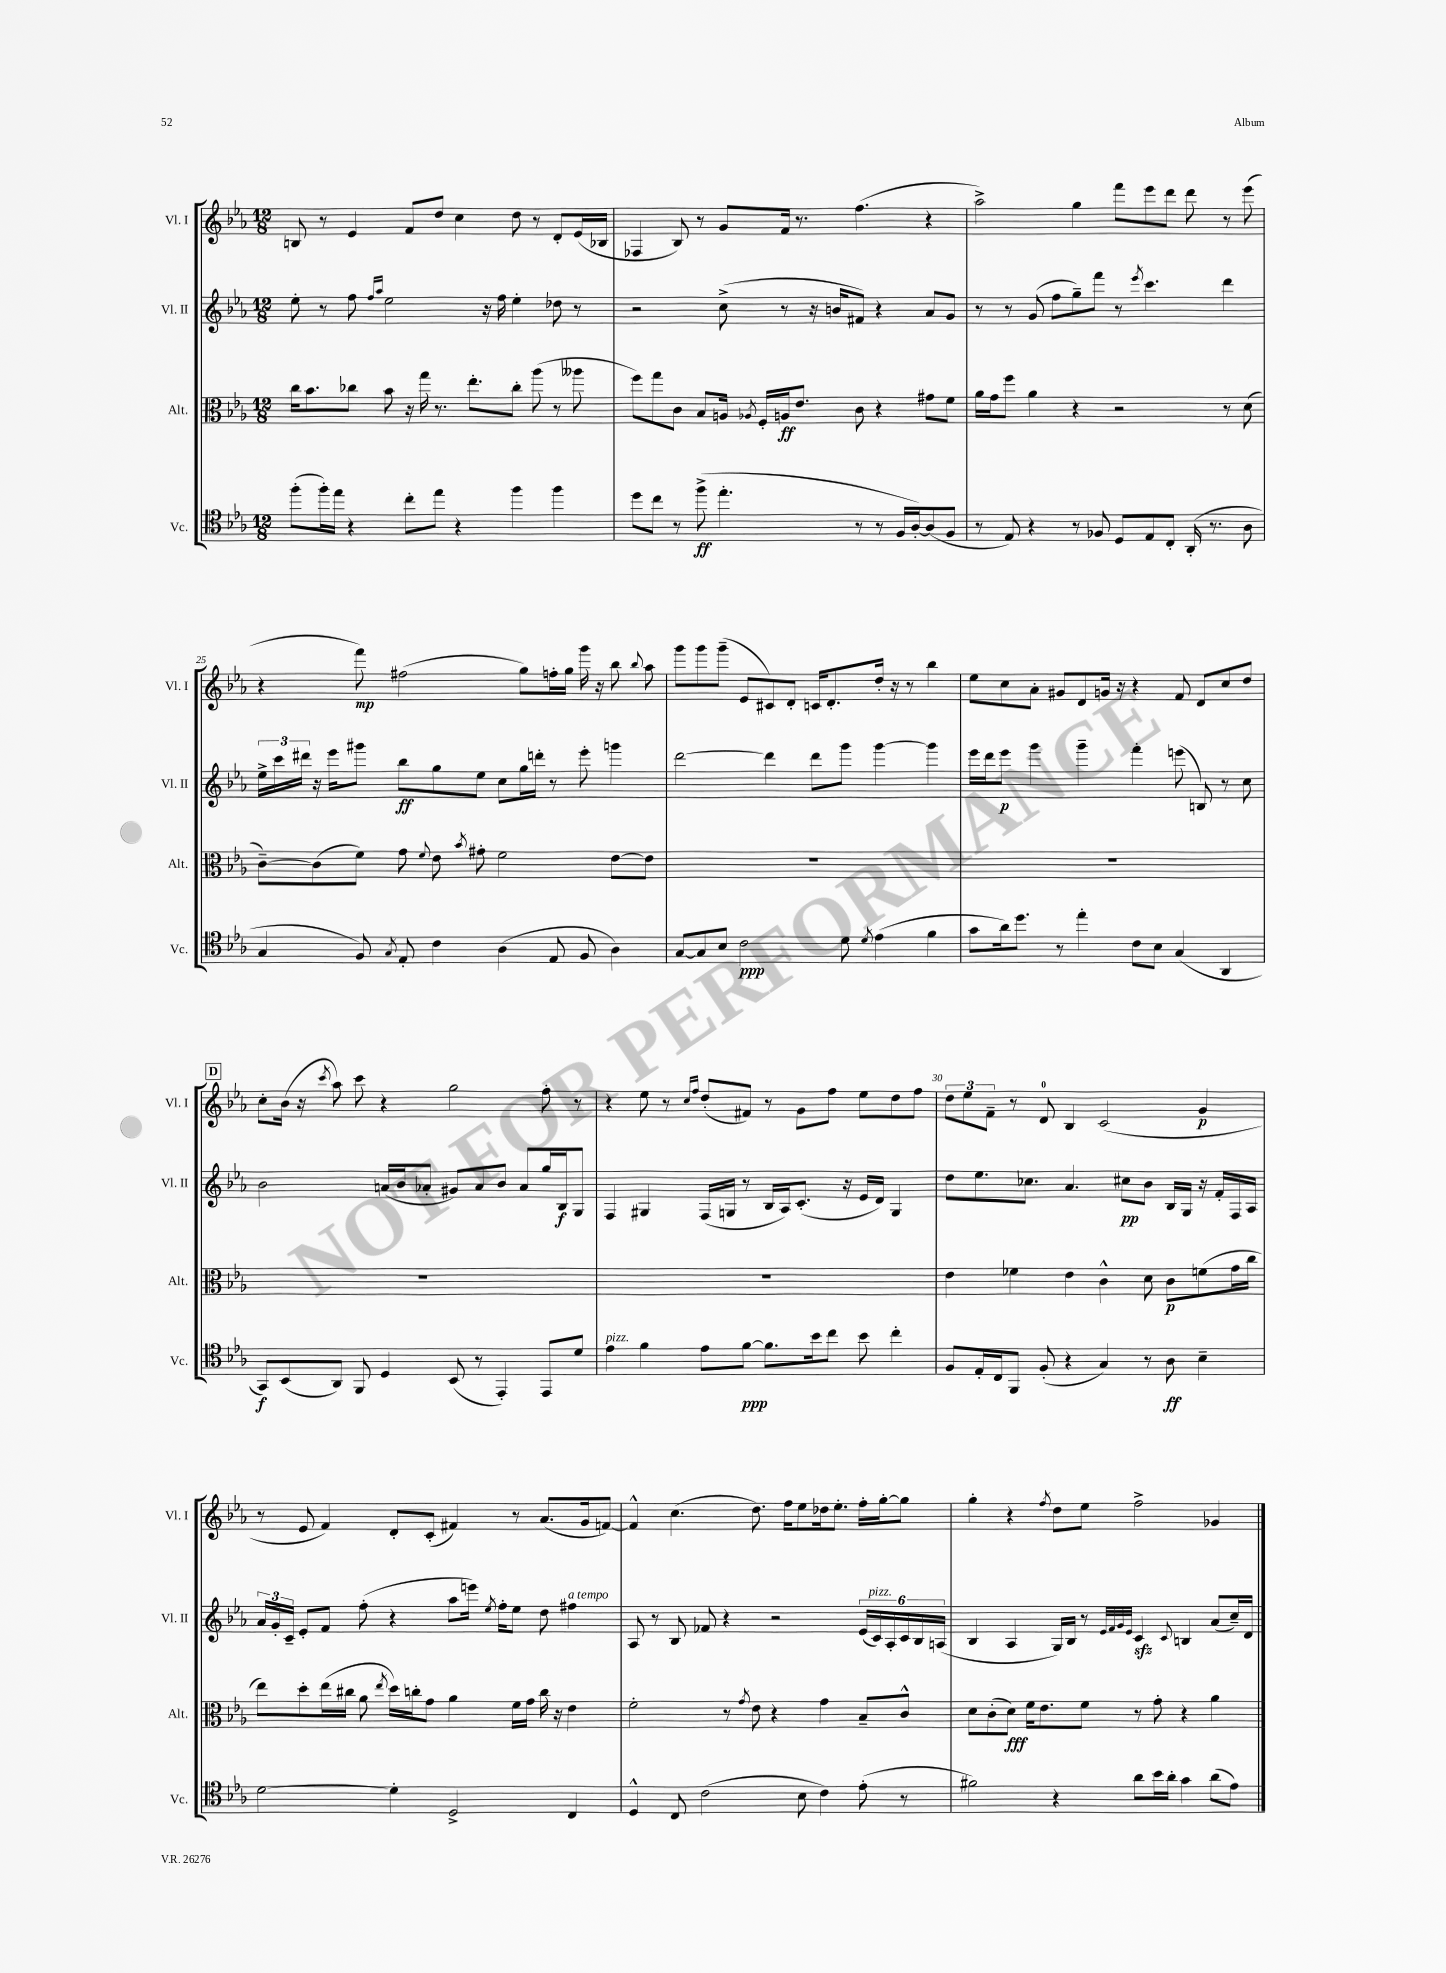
<<
\new StaffGroup <<
\new Staff = "s0" \with { instrumentName = "Vl. I" shortInstrumentName = "Vl. I" } {
    \clef treble \key ees \major \numericTimeSignature \time 12/8
    \autoBeamOff b8 r8 ees'4 f'8[ d''8] c''4 d''8 r8 d'8[-. ees'16( bes16] |
    fes4 bes8) r8 g'8[ f'16] r8. f''4.( r4 |
    aes''2->) g''4 f'''8[ ees'''8 d'''8] d'''8 r8 ees'''8( |
    r4 f'''8\mp) fis''2( g''8[) f''16-. g''16] g'''16 r16 bes''8 \appoggiatura { bes''8 } aes''8 |
    g'''8[ g'''8 g'''8]--( ees'8[ cis'8) d'8]-. c'16[ d'8.-. d''16]-. r16 r8 bes''4 |
    ees''8[ c''8 aes'8]-. gis'8[ d'8 g'16] r16 r4 f'8 d'8[ c''8 d''8] |
    \mark \markup { \box "D" } c''8[-. bes'16]( r16 \acciaccatura { c'''8 } aes''8) c'''8 r4 g''2 f''8-. r8 |
    r4 ees''8 r8 \grace { c''16[ f''16] } d''8[-.( fis'8]) r8 g'8[ f''8] ees''8[ d''8 f''8] |
    \tuplet 3/2 { d''8[ ees''8 f'8]-- } r8 d'8-0 bes4 c'2( g'4\p |
    r8 ees'8 f'4) d'8[-. c'8]-.( fis'4) r8 aes'8.[( g'16 f'8]~) |
    f'4-^ c''4.( d''8.) f''16[ ees''8 des''16 ees''8.]-. f''16[-. g''16~-. g''8] |
    g''4-. r4 \acciaccatura { f''8 } d''8[ ees''8] f''2-> ges'4 \bar "|." |
}
\new Staff = "s1" \with { instrumentName = "Vl. II" shortInstrumentName = "Vl. II" } {
    \clef treble \key ees \major \numericTimeSignature \time 12/8
    \autoBeamOff ees''8-. r8 f''8 \grace { f''16[ aes''16] } ees''2 r16 f''16 ees''4-. des''8 r8 |
    r2 c''8->( r8 r16 b'16[ fis'8]) r4 aes'8[ g'8] |
    r8 r8 g'8( f''8[ g''8--) f'''8] r8 \acciaccatura { ees'''8 } c'''4. d'''4 |
    \tuplet 3/2 { ees''16[-> c'''16 dis'''16] } r16 ees'''16[ gis'''8] bes''8[\ff g''8 ees''8] c''8[ g''16 d'''16]-. r8 ees'''8-. g'''4 |
    d'''2~ d'''4 d'''8[ g'''8] g'''4~ g'''4 |
    ees'''16[ d'''16 ees'''8]\p g'''4 g'''4-- f'''4-. e'''8( b8) r8 c''8 |
    \mark \markup { \box "D" } bes'2 a'16[( bes'16 aes'8]-. gis'8[) aes'8 bes'8] aes'8[ g''16 bes16\f g8] |
    f4 gis4 f16[( g16] r8 bes16[ aes16) c'8.]-.( r16 ees'16[ d'16]) g4 |
    d''8[ ees''8. ces''8.] aes'4. cis''8[\pp bes'8] bes16[ g16] r16 f'16[-. f16 aes16] |
    \tuplet 3/2 { aes'16[ g'16-. c'16]-- } ees'8[-. f'8] f''8-.( r4 aes''8[ e'''16]) \acciaccatura { ees''8 } f''16[-. ees''8] d''8 fis''4^\markup { \italic "a tempo" } |
    aes8 r8 bes8 fes'8 r4 r2 \tuplet 6/4 { ees'16[( c'16^\markup { \italic "pizz." }) aes16-. c'16 bes16 a16]( } |
    bes4 aes4 g16[) bes16] r8 \grace { ees'32[ f'32 g'32 ees'32] } c'4\sfz \appoggiatura { c'8 } b4 aes'8[( c''16--) d'16] \bar "|." |
}
\new Staff = "s2" \with { instrumentName = "Alt." shortInstrumentName = "Alt." } {
    \clef alto \key ees \major \numericTimeSignature \time 12/8
    \autoBeamOff c''16[ bes'8. ces''8] bes'8 r16 g''16 r8. ees''8.[-. ces''8]-. aes''8( r8 aeses''8 |
    f''8[) g''8 c'8] bes8[ a16] \acciaccatura { aes8 } f16[-. a16\ff ees'8.] c'8 r4 gis'8[ f'8] |
    aes'16[ g'16 f''8] aes'4 r4 r2 r8 d'8( |
    c'8[~--) c'8( f'8]) g'8 \appoggiatura { f'8 } ees'8 \acciaccatura { bes'8 } gis'8-. f'2 ees'8[~ ees'8] |
    R1. |
    R1. |
    \mark \markup { \box "D" } R1. |
    R1. |
    ees'4 fes'4 ees'4 c'4-^ d'8 c'8[\p f'8( g'16 c''16] |
    ees''8[) d''8-. ees''16( cis''16] aes'8 \acciaccatura { ees''8 } d''16[) c''16-. g'8] aes'4 f'16[ g'16] c''16 r16 ees'4 |
    f'2-. r8 \acciaccatura { g'8 } ees'8 r4 g'4 bes8[-- c'8]-^ |
    d'8[ c'8-.( d'8]\fff) f'16[ ees'8. f'8] r8 g'8-. r4 aes'4 \bar "|." |
}
\new Staff = "s3" \with { instrumentName = "Vc." shortInstrumentName = "Vc." } {
    \clef tenor \key ees \major \numericTimeSignature \time 12/8
    \autoBeamOff f''8[-.( f''16-.) ees''16] r4 c''8[-. ees''8] r4 f''4 f''4 |
    d''8[ c''8] r8 f''8->\ff( ees''4.-. r8 r8 f16[ aes16~-.) aes8( f8] |
    r8 ees8) r4 r8 fes8 d8[ ees8 c8]-. aes,16-.( r8. aes8 |
    g4 f8) \acciaccatura { g8 } ees8-. c'4 aes4( ees8 f8 aes4) |
    g8[~ g8 bes8] c'2\ppp d'8 \acciaccatura { d'8 } ees'4( f'4 |
    g'8[ aes'16) d''8.] r8 ees''4-. c'8[ bes8] g4( aes,4 |
    \mark \markup { \box "D" } g,8[\f) bes,8( aes,8]) f,8 d4 bes,8( r8 ees,4-.) ees,8[ d'8] |
    ees'4^\markup { \italic "pizz." } f'4 ees'8[ f'8]~\ppp f'8.[ bes'16 c''8] bes'8 c''4-. |
    f8[ ees16-. c16 f,8] f8-.( r4 g4) r8 aes8\ff bes4-- |
    d'2~ d'4-. d2-> c4 |
    d4-^ c8 c'2( bes8 c'4) ees'8-.( r8 |
    fis'2) r4 aes'8[ bes'16 aes'16]-. g'4 aes'8[( ees'8]) \bar "|." |
}
>>
>>
\layout { \context { \Score currentBarNumber = #22 \override BarNumber.break-visibility = ##(#f #t #t) barNumberVisibility = #(every-nth-bar-number-visible 5) } }
